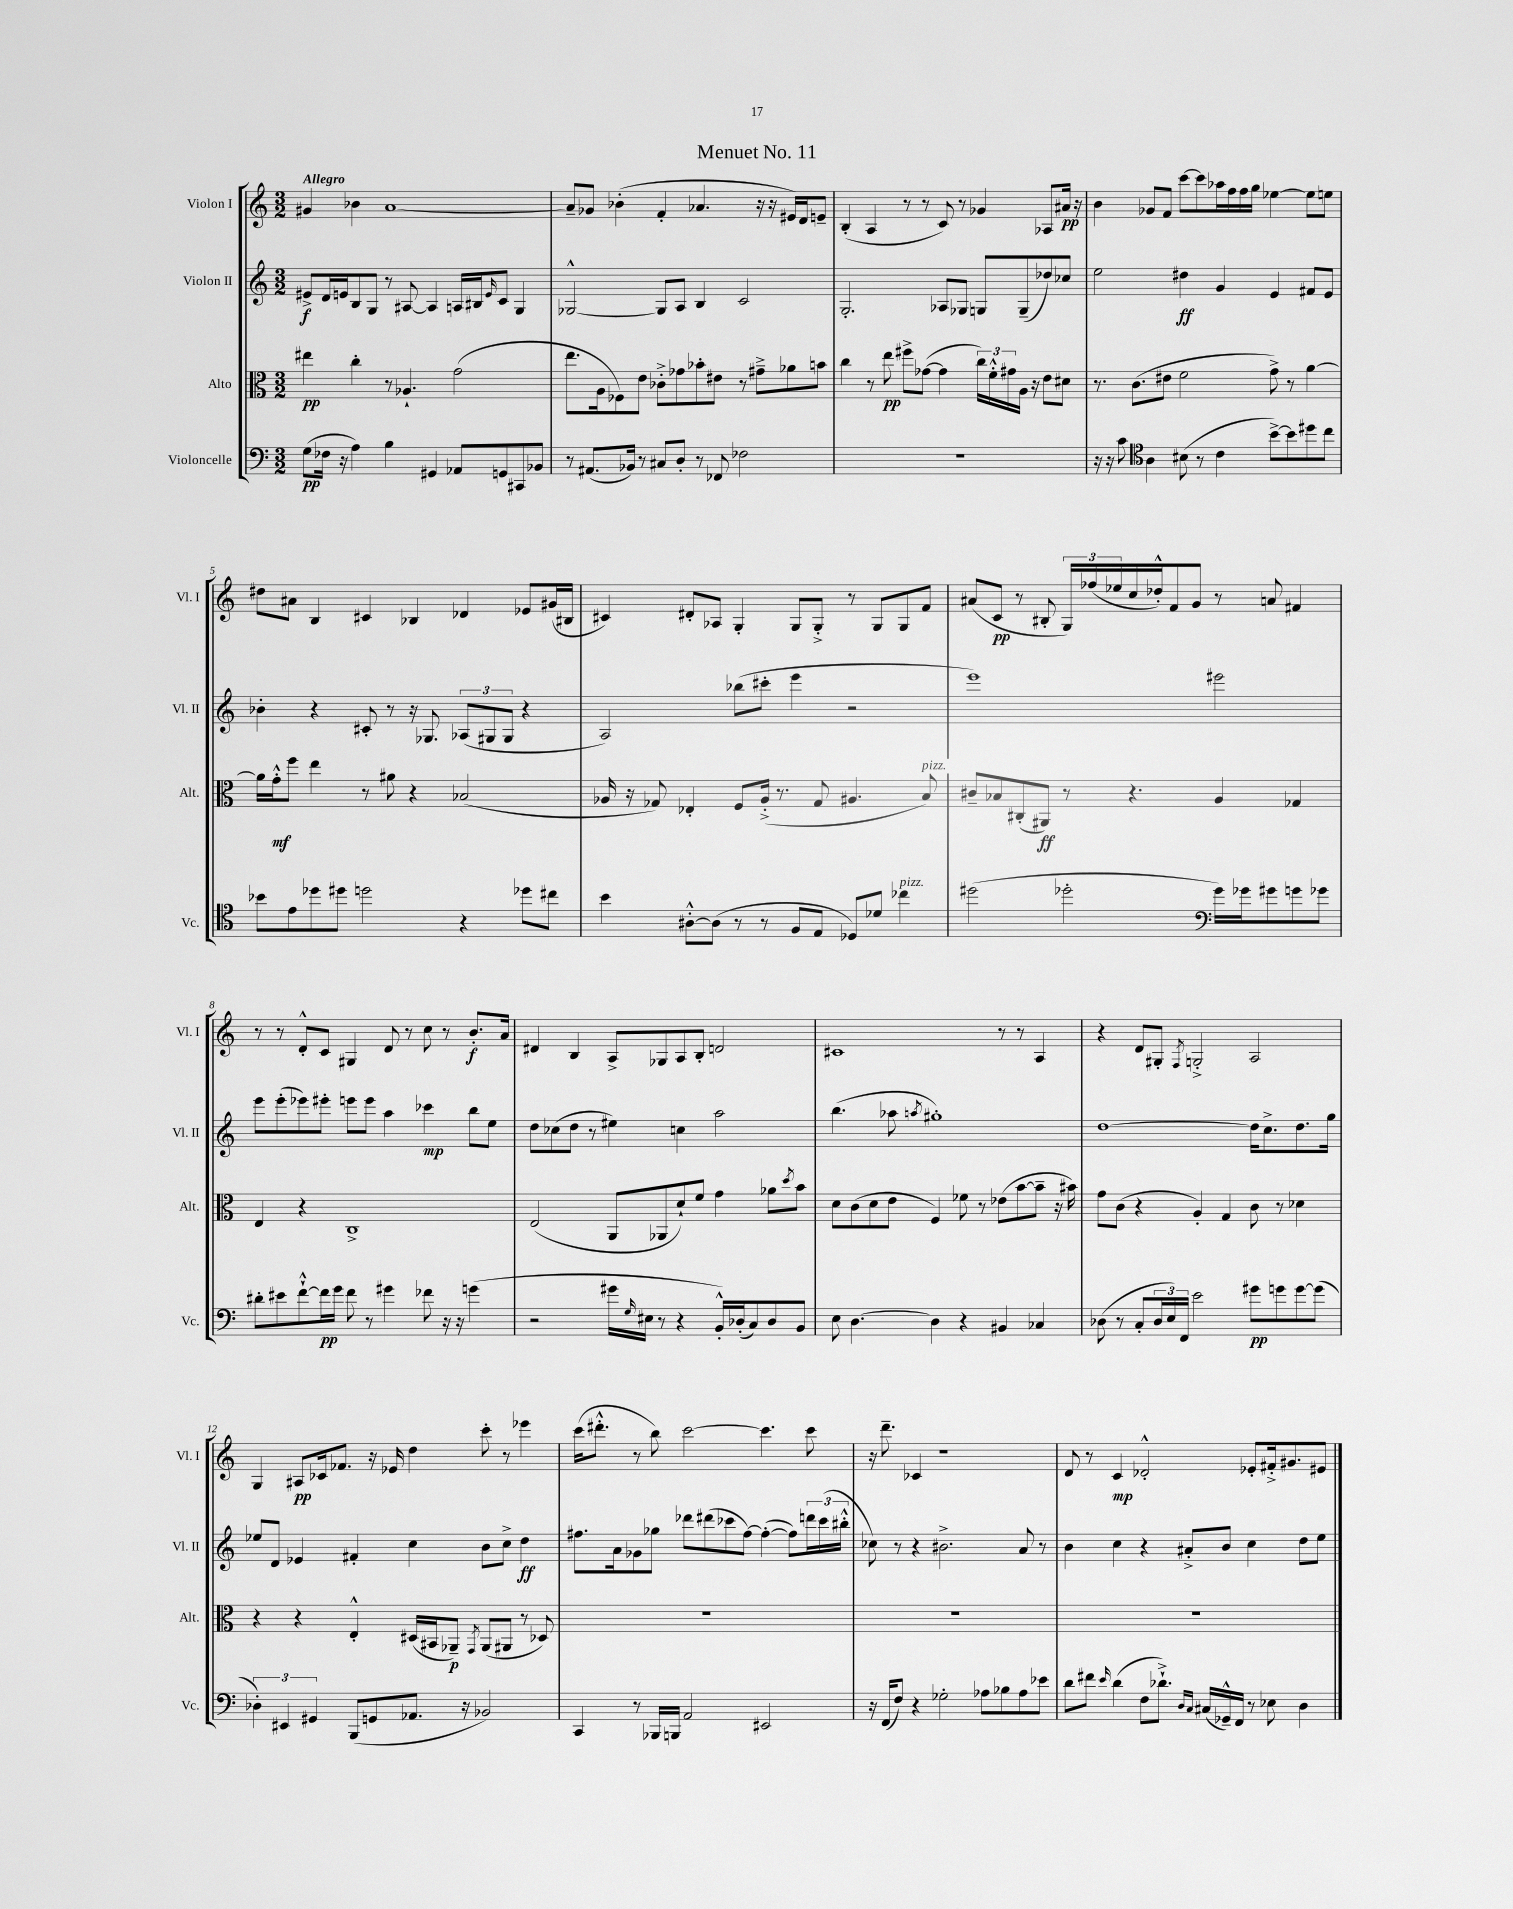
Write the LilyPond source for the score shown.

\header { title = "Menuet No. 11" }
<<
\new StaffGroup <<
\new Staff = "s0" \with { instrumentName = "Violon I" shortInstrumentName = "Vl. I" } {
    \clef treble \key c \major \numericTimeSignature \time 3/2 \tempo "Allegro"
    gis'4 bes'4 a'1~ |
    a'8-- ges'8 bes'4-.( f'4-. aes'4. r16 r16 eis'16) d'16 e'8-- |
    b4-.( a4 r8 r8 c'8) r8 ges'4 aes8 ais'16\pp r16 |
    b'4 ges'8 f'8 c'''8~ c'''8 aes''16 f''16 f''16 g''16 ees''4~ ees''8 e''8 |
    dis''8 ais'8 b4 cis'4 bes4 des'4 ees'8 gis'16( bis16 |
    cis'4) dis'8-. aes8 g4-. g8 g8-.-> r8 g8 g8 f'8 |
    ais'8( c'8\pp r8 bis8-. \tuplet 3/2 { g16) fes''16( ees''16 } c''16 des''16-.-^) f'8 g'8 r8 a'8 fis'4 |
    r8 r8 d'8-.-^ c'8 gis4 d'8 r8 c''8 r8 b'8.-.\f a'16 |
    dis'4 b4 a8-> ges8 a8 b8-. d'2 |
    cis'1 r8 r8 a4 |
    r4 d'8 gis8-. \acciaccatura { f8 } g2-.-> a2 |
    g4 ais8\pp ces'16 fes'8. r16 ees'16 d''4 c'''8-. r8 ees'''4 |
    c'''16( dis'''8.-.-^ r8 b''8) c'''2~ c'''4. c'''8 |
    r16 d'''8.-- ces'4 r1 |
    d'8 r8 c'4\mp des'2-.-^ ees'8-. fis'16-.-> gis'8. eis'8 \bar "|." |
}
\new Staff = "s1" \with { instrumentName = "Violon II" shortInstrumentName = "Vl. II" } {
    \clef treble \key c \major \numericTimeSignature \time 3/2
    eis'8->\f d'16 e'16 b8 g8 r8 ais8~ ais4 a16 bis16 \grace { e'16 } c'8 g4 |
    ges2~-^ ges8 a8 b4 c'2 |
    g2.-. aes8 ges8 g8 g8--( des''8) ces''8 |
    e''2 dis''4\ff g'4 e'4 fis'8 e'8 |
    bes'4-. r4 cis'8-. r8 r16 ges8. \tuplet 3/2 { aes8( gis8 gis8 } r4 |
    a2) bes''8( cis'''8-. e'''4 r2 |
    e'''1) eis'''2 |
    e'''8 e'''8-.( ees'''8) eis'''8-. e'''8 e'''8 a''4 ces'''4\mp b''8 e''8 |
    d''8 ces''8( d''8 r8 eis''4) c''4 a''2 |
    b''4.( aes''8 \acciaccatura { a''8 } gis''1-.) |
    d''1~ d''16 c''8.-> d''8. g''16 |
    ees''8 d'8 ees'4 fis'4-. c''4 b'8 c''8-> d''4\ff |
    fis''8. a'16 ges'8 ges''8 des'''8 dis'''8( ces'''8 fis''8~) fis''4~-.( fis''8) \tuplet 3/2 { d'''16 ces'''16( bis''16-.-^ } |
    ces''8) r8 r4 bis'2.-> a'8 r8 |
    b'4 c''4 r4 ais'8-.-> b'8 c''4 d''8 e''8 \bar "|." |
}
\new Staff = "s2" \with { instrumentName = "Alto" shortInstrumentName = "Alt." } {
    \clef alto \key c \major \numericTimeSignature \time 3/2
    eis''4\pp c''4-. r8 aes4.-! g'2( |
    e''8. a16 fes8) e'8 ces'8-.-> ges'8 bes'8-. eis'8 r8 gis'8---> aes'8 b'8 |
    c''4 r8 e''8\pp fis''8-> ges'8~( ges'4 \tuplet 3/2 { c''16) f'16-.-^ gis'16 } a16 r16 e'8 dis'8 |
    r8. c'8.( eis'8 f'2 g'8->) r8 a'4~ |
    a'16 g'16-.-^\mf f''8 e''4 r8 ais'8 r4 bes2( |
    aes16 r16 ges8) ees4-. f8 aes16-.->( r8. ges8 ais4. b8^\markup { \italic "pizz." }) |
    cis'8-- bes8 cis8-.( ais,8\ff) r8 r4. a4 ges4 |
    e4 r4 c1-> |
    e2( a,8 aes,8 d'8-!) f'8 g'4 aes'8 \acciaccatura { d''8 } b'8 |
    d'8 c'8( d'8 e'8 f4) fes'8 r8 ees'8( b'8~ b'8-- r16 bis'16) |
    g'8 c'8( r4 a4-.) g4 c'8 r8 des'4 |
    r4 r4 e4-.-^ dis16( bis,16 aes,8--\p) \acciaccatura { g,8 } aes,8( ais,8 r8 des8) |
    R1. |
    R1. |
    R1. \bar "|." |
}
\new Staff = "s3" \with { instrumentName = "Violoncelle" shortInstrumentName = "Vc." } {
    \clef bass \key c \major \numericTimeSignature \time 3/2
    g8\pp( fes16 r16 a4) b4 gis,4 aes,8 g,8 cis,8 bes,8 |
    r8 ais,8.( bes,16) r8 cis8 d8-. r8 fes,8 fes2 |
    R1. |
    r16 r16 c'8 \clef tenor a4 bis8( r8 c'4 b'8~->) b'8 dis''8 c''8 |
    bes'8 e'8 des''8 dis''8 d''2 r4 des''8 cis''8 |
    b'4 ais8~-.-^ ais8( r8 r8 f8 e8 des8) des'8 ces''4^\markup { \italic "pizz." } |
    dis''2( des''2-. \clef bass g'16) ges'16 gis'8 g'8 ges'8 |
    dis'8-. eis'8 f'8~-!-^ f'16\pp g'16 f'8 r8 gis'4 fes'8 r16 r16 g'4( |
    r2 gis'16 \grace { g16 } eis16 r8 r4 b,16-.-^) des16-.( c8) des8 b,8 |
    e8 d4.~ d4 r4 bis,4 ces4 |
    des8( r8 c8-. \tuplet 3/2 { des16 e16) f,16 } e'2 gis'8\pp g'8 g'8~ g'8( |
    \tuplet 3/2 { des4-.) eis,4 gis,4 } b,,8( g,8 aes,8. r16 bes,2) |
    c,4 r8 bes,,16 b,,16 a,2 eis,2 |
    r16 f,16( f8) r4 ges2-. aes8 bes8 aes8 ees'8 |
    d'8 fis'8 \grace { e'16 } d'4( f8 des'8.-!->) \grace { d16 c16 } cis16( ges,16---^) f,16 r8 ees8 d4 \bar "|." |
}
>>
>>
